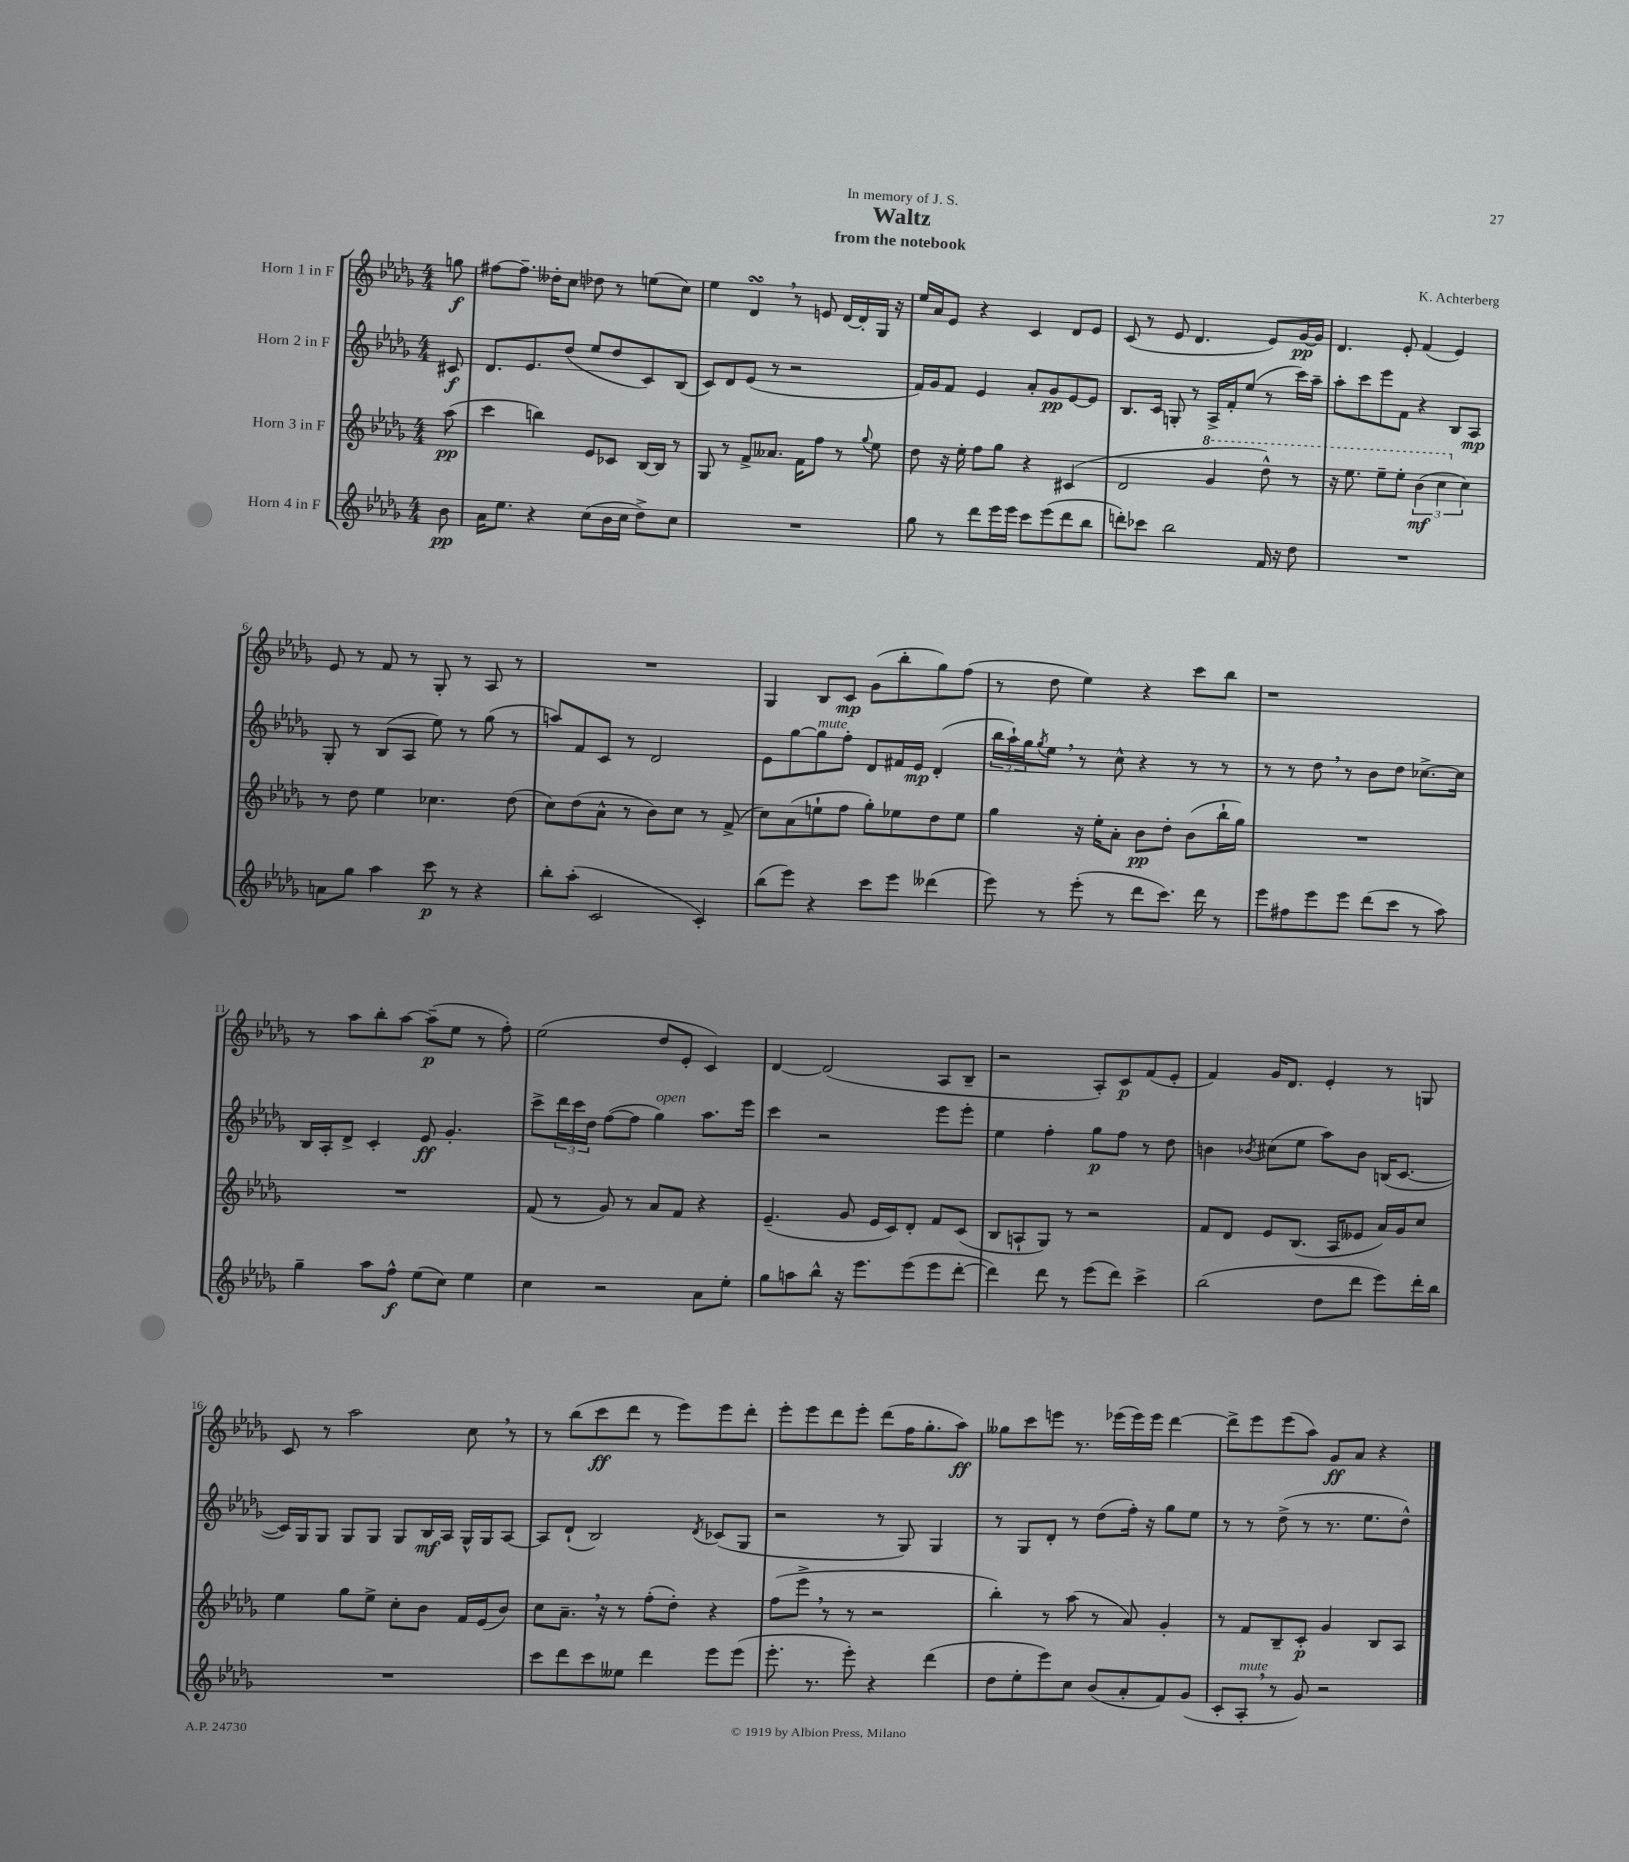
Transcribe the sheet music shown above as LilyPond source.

\header { title = "Waltz" composer = "K. Achterberg" subtitle = "from the notebook" dedication = "In memory of J. S." }
<<
\new StaffGroup <<
\new Staff = "s0" \with { instrumentName = "Horn 1 in F" } {
    \clef treble \key des \major \numericTimeSignature \time 4/4 \partial 8
    g''8\f |
    fis''8~ fis''8.-- deses''16-. c''8 des''8 r8 e''8( c''8) |
    ees''4 des'4\turn \breathe r8 e'8 des'16~ des'16-. ges16 r16 |
    ees''16 aes'16 ees'8 r4 c'4 des'8 ees'8 |
    c'8( r8 ees'8 des'4. ees'8) ges'16~\pp ges'16 |
    des'4. ees'8-. f'4( ees'4) |
    ees'8 r8 f'8 r8 ges8-. r8 aes8 r8 |
    R1 |
    ges4 bes8 c'8\mp ges'8( bes''8-. ges''8) f''8( |
    r8 des''8 ees''4) r4 c'''8 bes''8 |
    r1 |
    r8 aes''8 bes''8-. aes''8~ aes''8--\p( ees''8 r8 f''8-.) |
    ees''2( des''8 ees'8-. c'4) |
    des'4~ des'2( aes8 bes8-- |
    r2 aes8-.) c'8\p f'8( ees'8-. |
    f'4) ges'16 des'8. ees'4-. r8 g8 |
    c'8 r8 aes''2 c''8 \breathe r8 |
    r8 bes''8( c'''8\ff des'''8 r8 ees'''8) ees'''8 des'''8-. |
    ees'''8-. ees'''8 des'''8 ees'''8-. des'''8( f''16 ges''8.-. aes''8\ff) |
    geses''8 c'''8 e'''8 r8. ees'''16( ees'''16) ees'''16 des'''4~ |
    des'''8-> ees'''8 ees'''8( aes''8) ges'8\ff aes'8 r4 \bar "|." |
}
\new Staff = "s1" \with { instrumentName = "Horn 2 in F" } {
    \clef treble \key des \major \numericTimeSignature \time 4/4 \partial 8
    cis'8\f |
    des'8. ees'8. des''8( ees''8 des''8 c'8) bes8( |
    c'8) des'8 ees'8( r8 r2 |
    f'16) ges'16 f'8 ees'4 aes'8-. ges'8\pp ees'8~ ees'8 |
    bes8. c'16 g8-. r8 aes16-> f'16-. ees''8( r8 c'''16) aes''16-- |
    aes''8-. c'''8 ees'''8 f'8 r4 bes8 aes8\mp |
    ges8-. r8 bes8( aes8 ees''8) r8 ges''8( r8 |
    a''8) f'8 c'8 r8 des'2 |
    ees'8 ges''8~ ges''8^\markup { \italic "mute" } f''8-. des'8 fis'16 ees'16\mp des'4-.( |
    \tuplet 3/2 { bes''16 aes''16-!) ges''16 } \acciaccatura { ges''8 } ees''8 \breathe r8 c''8-^ r4 r8 r8 |
    r8 r8 des''8 \breathe r8 bes'8 des''8 ces''8.~-> ces''16 |
    bes16 aes16-. des'8-> c'4-. ees'8\ff ges'4.-. |
    c'''8-> \tuplet 3/2 { des'''16 c'''16 des''16 } f''8~( f''8 ges''4^\markup { \italic "open" }) aes''8. ees'''16 |
    c'''4 r2 ees'''8 ees'''8-. |
    ees''4 f''4-. ges''8\p f''8 r8 des''8 |
    b'4 \acciaccatura { bes'8 } cis''8( ees''8 aes''8) bes'8 b16( c'8.~ |
    c'16) ges16 ges8 ges8 ges8 ges8 bes16\mf aes16 ges16-^ ges16 aes8~ |
    aes8 des'8-!( bes2) \acciaccatura { des'8 } ces'8( ges8 |
    r2 r8 ges8) ges4 |
    r8 ges8 des'8-. r8 des''8( f''16-.) r16 ges''8 ees''8 |
    r8 r8 des''8->( r8 r8. ees''8. des''8-^) \bar "|." |
}
\new Staff = "s2" \with { instrumentName = "Horn 3 in F" } {
    \clef treble \key des \major \numericTimeSignature \time 4/4 \partial 8
    aes''8\pp( |
    c'''4 b''4) ees'8 ces'8 bes16~ bes16 r8 |
    ges8 r8 f'8-> aeses'8. f'16 f''8 r8 \appoggiatura { ges''8 } ees''8 |
    des''8 r16 ees''16-. f''8 ges''8 r4 cis'4( |
    des'2 \ottava #1 ges''4 des'''8-^) r8 |
    r16 ees'''8. ees'''8-- ees'''8-. \tuplet 3/2 { bes''4\mf( c'''4 \ottava #0 c''4) } |
    r8 des''8 ees''4 ces''4. des''8( |
    c''8) des''8( aes'8-^ r8 bes'8) c''8 r8 f'8->( |
    c''8) aes'8( e''8-! f''8 ges''8-.) ees''8 des''8 ees''8 |
    ges''4 r16 ees''16-. aes'8-. bes'8\pp des''8-. bes'8( bes''16-! ges''16) |
    R1 |
    R1 |
    f'8( r8 ges'8) r8 aes'8 f'8 r4 |
    ees'4.--( ges'8 ees'16 c'16) des'8-. f'8 c'8( |
    bes8 a8-! ges8) r8 r2 |
    f'8 des'8 ees'8 bes8.( aes16 eeses'8 aes'16) ges'16 c''8 |
    ees''4 ges''8 ees''8-> c''8-. bes'8 f'16 ees'16( bes'8) |
    c''8 aes'8.-- \breathe r16 r8 f''8-.( des''8-.) r4 |
    f''8( ees'''8-> \breathe r8 r8 r2 |
    bes''4-.) r8 aes''8( r8 aes'8) ges'4-. |
    r8 f'8 bes8-- c'8-.\p ges'4 bes8 aes8 \bar "|." |
}
\new Staff = "s3" \with { instrumentName = "Horn 4 in F" } {
    \clef treble \key des \major \numericTimeSignature \time 4/4 \partial 8
    bes'8\pp |
    aes'16 ees''8. r4 c''8( bes'16 c''16 des''8->) c''8 |
    R1 |
    ges''8 r8 des'''8 ees'''16 ees'''16 c'''8 ees'''8( des'''8 bes''8 |
    d'''8-.) ces'''8 bes''2 f'16 r16 des''8 |
    R1 |
    a'8 ges''8 aes''4 c'''8\p r8 r4 |
    bes''8-. aes''8-.( c'2 c'4-.) |
    bes''8( ees'''8) r4 c'''8 ees'''8 deses'''4( |
    ees'''8) r8 ees'''8-.( r8 des'''8 c'''8.) des'''16 r8 |
    ees'''8 fis''8 ees'''8 ees'''8 des'''8( c'''8 r8 aes''8) |
    ges''4-- aes''8 f''8-^\f ees''8( c''8) ees''4 |
    c''4 r2 aes'8 ees''8-. |
    ges''8 a''8 bes''8-^ r16 ees'''8. ees'''8( ees'''8 des'''8~-. |
    des'''4) des'''8 r8 ees'''8( des'''8) c'''4-> |
    bes''2( des''8 des'''8 ees'''8) des'''16-. bes''16 |
    R1 |
    c'''8 des'''8 c'''8 eeses''8 des'''4 ees'''8 ees'''8( |
    ees'''8.-. r8. ees'''8-.) r4 des'''4( |
    des''8 ees''8-. ees'''8) c''8 bes'8( aes'8-. f'8) ges'8( |
    c'8-. aes8-.^\markup { \italic "mute" } \breathe r8 ges'8) r2 \bar "|." |
}
>>
>>
